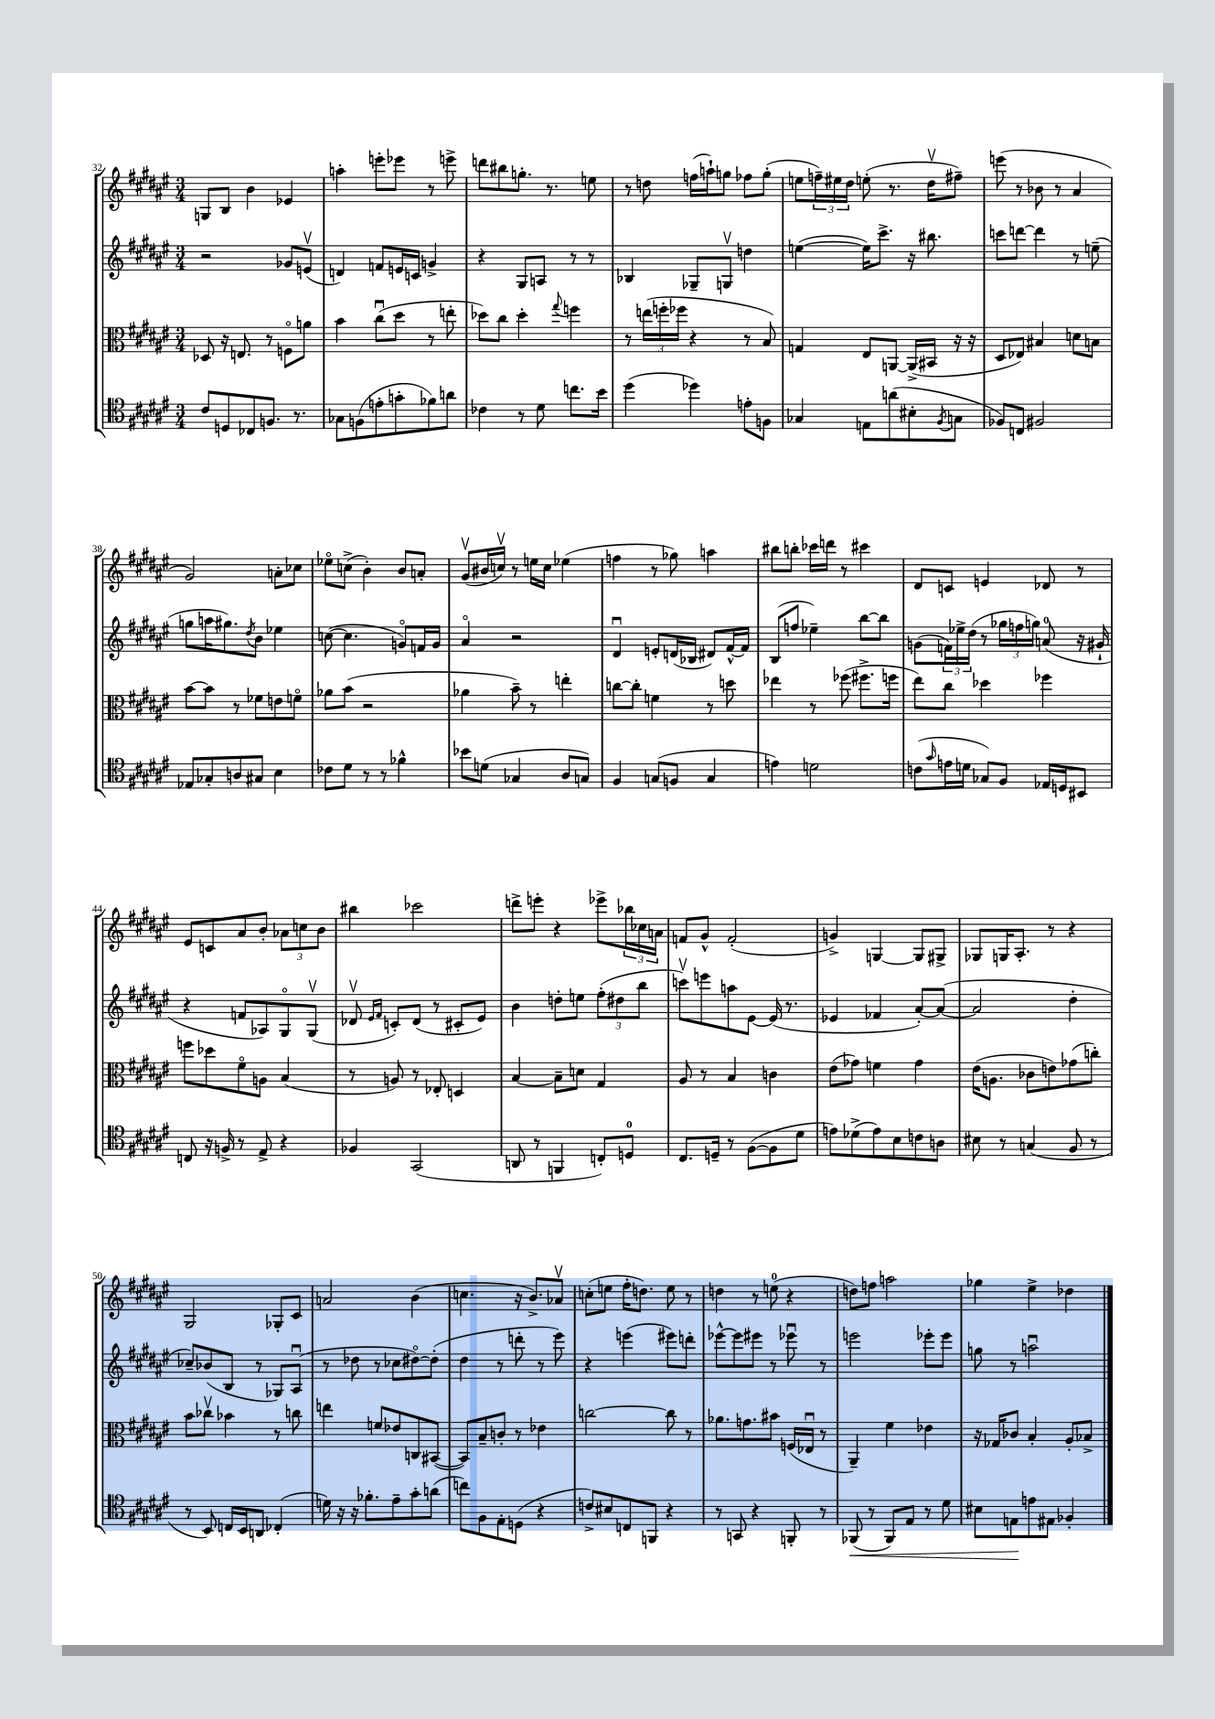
<<
\new StaffGroup <<
\new Staff = "s0" {
    \clef treble \key fis \major \numericTimeSignature \time 3/4
    g8 b8 b'4 ees'4 |
    a''4-. e'''8-. ees'''8 r8 e'''8-> |
    d'''8 bis''8 g''8.-. r8. e''8 |
    r8 d''8 f''16( a''16-!) g''8 fes''8 g''8-.( |
    e''8 \tuplet 3/2 { f''16--) eis''16 dis''16 } e''8-.( r8. dis''16\upbow fis''8--) |
    e'''8( r8 bes'8 r8 ais'4 |
    gis'2) a'8-. ces''8 |
    ees''8\flageolet c''8->( b'4-.) b'8 a'8-. |
    gis'8\upbow( bis'16 c''16\upbow) r8 e''16 c''16 ees''4( |
    f''4 r8 ges''8) a''4 |
    bis''8 b''8-. ces'''16 d'''16 r8 cis'''4 |
    dis'8 c'8 e'4 des'8 r8 |
    eis'8 c'8 ais'8 b'8-. \tuplet 3/2 { aes'8 c''8 b'8 } |
    bis''4 ces'''2 |
    d'''8-> e'''8-. r4 ees'''8-> \tuplet 3/2 { bes''16 ces''16 a'16 } |
    f'8 gis'8-^ f'2-.( |
    g'4->) g4~ g8 gis8-> |
    ges8 g16 ais8.-. r8 r4 |
    gis2 ges8-. cis'8 |
    a'2 b'4( |
    c''4. r16 b'8.->) aes'8\upbow |
    c''8-.( e''8 fis''16-. d''8.) e''8 r8 |
    d''4 r8 e''8-0( r4 |
    d''8) f''8 a''2 |
    ges''4 eis''4-> des''4 \bar "|." |
}
\new Staff = "s1" {
    \clef treble \key fis \major \numericTimeSignature \time 3/4
    r2 ges'8 e'8\upbow( |
    d'4) f'8 e'16 c'16 g'4-> |
    r4 gis8 a8 r8 r8 |
    bes4 ges8-- g8\upbow d''4 |
    e''4~( e''16) cis'''8.-> r16 bis''8. |
    c'''8 d'''8~ d'''4 r8 e''8--( |
    g''8 a''16 gis''8.) \acciaccatura { dis''8 } b'8 ees''4 |
    c''8~( c''4. g'8\flageolet) f'16 g'16 |
    ais'4\flageolet r2 |
    dis'4\downbow e'8-. d'16( bes16 dis'8) fis'16~-^ fis'16 |
    b8( f''8 ees''4--) b''8~ b''8 |
    g'8( \tuplet 3/2 { f'16) ees''16-> dis''16( } r8 \tuplet 3/2 { ges''16 f''16 g''16) } a'8-0( r16 gis'16-! |
    r4 f'8 aes8) gis8\flageolet gis8\upbow( |
    des'8\upbow \grace { eis'16 fis'16 } c'8-.) des'8( r8 cis'8-. eis'8) |
    b'4 d''8-. e''8 \tuplet 3/2 { fis''8-.( dis''8 b''8 } |
    c'''8\upbow) e'''8 a''8 eis'8~ eis'16( r8. |
    ees'4 fes'4 ais'8~-.) ais'8~( |
    ais'2 dis''4-. |
    ces''8--) bes'8( b8 r8 ges8) ais8\downbow( |
    r8 des''8 r8 ces''8 dis''8~\flageolet) dis''8-.( |
    dis''4 r8 d'''8-. r8 eis'''8) |
    r4 e'''4( eis'''8) d'''8-. |
    ees'''8~-^ ees'''8 eis'''8 r8 ees'''8\downbow r8 |
    e'''2 ees'''8-. ees'''8 |
    g''8 r8 a''2\downbow \bar "|." |
}
\new Staff = "s2" {
    \clef alto \key fis \major \numericTimeSignature \time 3/4
    des8 r16 e8. r8 f8\flageolet a'8 |
    b'4 cis''8\downbow( dis''8 r8 e''8-. |
    des''8) cis''8 des''4-. \appoggiatura { gis''8 } f''4 |
    r8 \tuplet 3/2 { e''16( f''16-. fes''16 } r4 r8 b8) |
    g4 eis8 a,8~ a,16->( bis,16 r16 r16 |
    dis8 ees8) bis4 d'8 b8 |
    b'8~ b'8 r8 fes'8 e'8 f'8\flageolet |
    aes'8 b'8( r2 |
    aes'4 b'8--) r8 e''4-. |
    c''8~ c''8-. f'4 r8 d''8 |
    ees''4 r8 fes''8( fis''8.-> f''16 |
    eis''8) cis''8 des''4 fes''4 |
    f''8 des''8 fis'8\flageolet a8 b4( |
    r8 a8) r8 ees8-. d4 |
    b4~ b8-- d'8 gis4 |
    ais8 r8 b4 c'4 |
    eis'8( ges'8) f'4 ges'4 |
    eis'16( a8. ces'8 e'8) ges'8( c''8-.) |
    b'8 ces''8\upbow bes'4 r8 c''8 |
    e''4 f'8 ees'8 c8 bis,8~( |
    bis,8) b8-- c'8-. r8 ees'4 |
    c''2~ c''8 r8 |
    aes'8. g'8. bis'8 f16( ees16\downbow r8 |
    ais,4--) fis'4 ees'4 |
    r16 ges16 ces'8 b4-. ais8-. bes8-> \bar "|." |
}
\new Staff = "s3" {
    \clef tenor \key fis \major \numericTimeSignature \time 3/4
    cis'8 d8 ces8 f8. r8. |
    ges8 f8( e'8-. g'8-. fes'8) a'8 |
    ces'4 r8 dis'8 c''8. b'16 |
    dis''4( des''4) e'8-. f8 |
    ges4 e8 a'8( bis8-. \acciaccatura { fis8 } g8 |
    fes8) c8 fis2 |
    ees8 ges8-. a8 gis8 b4 |
    ces'8 dis'8 r8 r8 fes'4-^ |
    bes'8 d'8( ges4 ais8 g8) |
    fis4 g8( f8 g4 |
    e'4) d'2 |
    c'8( \grace { gis'16 } e'16 d'16 ges8) fis8 ees16 d16 bis,8 |
    c8 r16 f16-> r8 eis8-> r4 |
    fes4 gis,2( |
    a,8 r8 f,4 c8-.) d8-0 |
    cis8. d16-- r8 fis8~( fis8 dis'8 |
    e'8) des'8->( e'8) b8 c'8 a8 |
    bis8 r8 g4( fis8 r8 |
    r8 b,8) c16 b,16 a,8 ces4-.( |
    d'16) r16 r16 fes'8.-. eis'8-- gis'8-. a'8( |
    c''8) fis8 eis8-. d8( r4 |
    c'8->) bis8 c8 f,8 r4 |
    r8 g,8 r4 f,8-. r8 |
    fes,8\<( r8 fes,8) eis8 r8 dis'8 |
    bis8 e8\! e'8 eis8 fes4-. \bar "|." |
}
>>
>>
\layout { \context { \Score currentBarNumber = #32 } }
